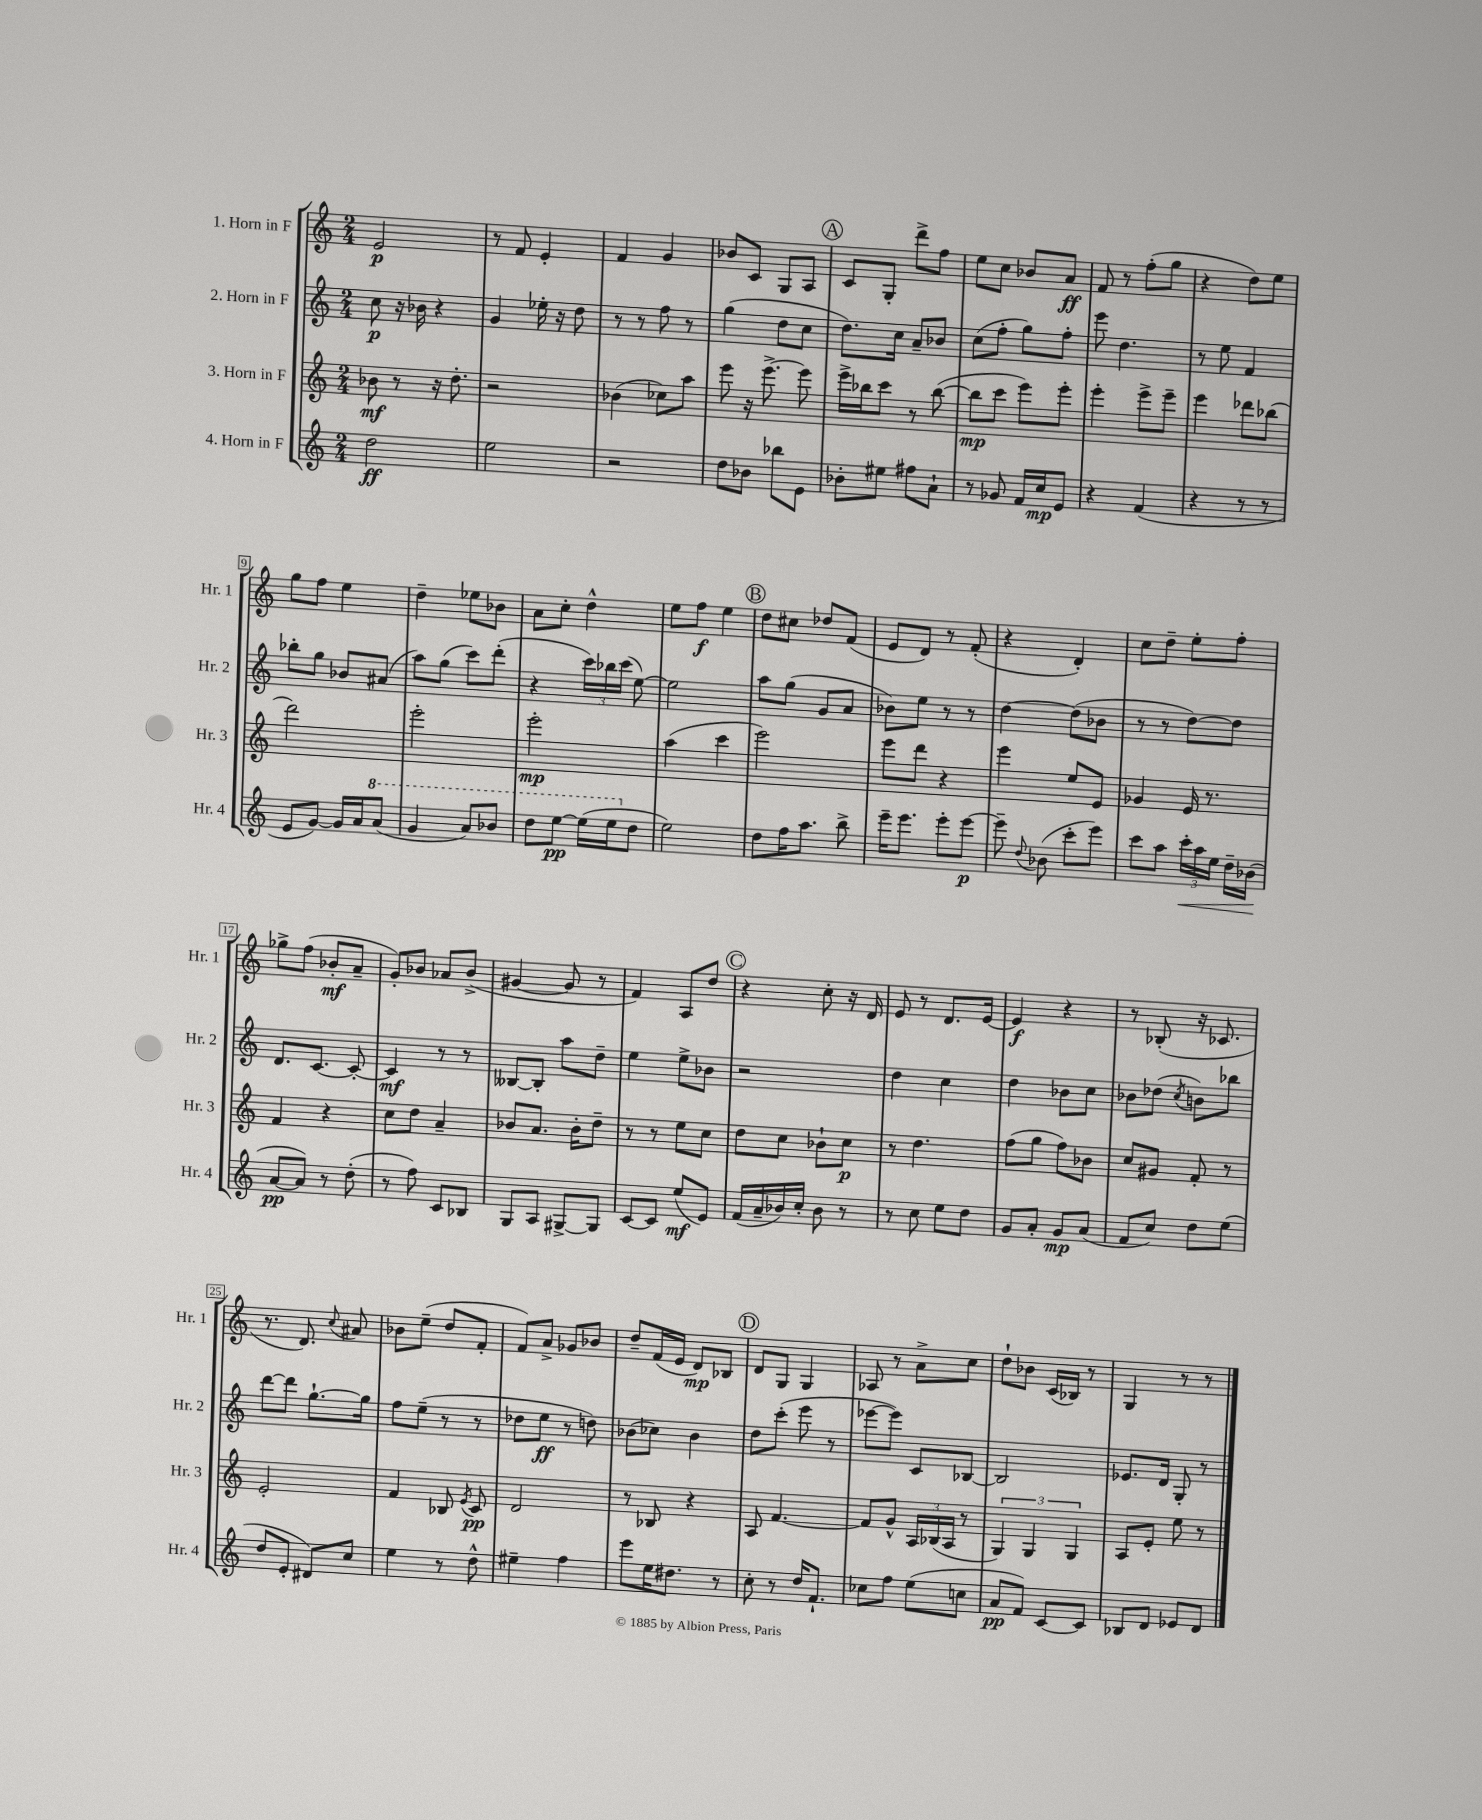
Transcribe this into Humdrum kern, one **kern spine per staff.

**kern	**kern	**kern	**kern
*staff4	*staff3	*staff2	*staff1
*clefG2	*clefG2	*clefG2	*clefG2
*k[]	*k[]	*k[]	*k[]
*M2/4	*M2/4	*M2/4	*M2/4
2dd\	8b-\	8cc\	2e/
.	8r	16r	.
.	.	16b-\	.
.	16r	4r	.
.	8.dd'\	.	.
=	=	=	=
2ee\	2r	4g/	8r
.	.	.	8f/
.	.	16ee-'\	4e'/
.	.	16r	.
.	.	8dd\	.
=	=	=	=
2r	(4b-\	8r	4f/
.	.	8r	.
.	8cc-\L)	8ff\	4g/
.	8aa\J	8r	.
=	=	=	=
8dd\L	8eee\	(4gg\	8b-/L
8b-\J	16r	.	8c/J
.	[8.eee^\	.	.
8bb-\L	.	8dd\L	8G/L
8e\J	8eee\]	8cc\J	8A/J
=	=	=	=
8b-'\L	16eee^\LL	8.dd\L)	8c/L
.	16bb-\J	.	.
8ee#\J	8ccc\J	.	8G'/J
.	.	16cc\Jk	.
8ff#\L	8r	8a~/L	8ddd^\L
8a`\J	([8bb-\	8b-/J	8ff\J
=	=	=	=
8r	8bb-\]L	(8cc\L	8ee\L
8g-/	8ccc\J	8ff'\J	8cc\J
16f/LL	8eee\L)	8gg\L)	8b-/L
16cc/J	.	.	.
8e/J	8eee'\J	8ff'\J	8a/J
=	=	=	=
4r	4eee'\	8eee\	8f/
.	.	4.dd\	8r
(4f/	8eee^\L	.	(8ff'\L
.	8eee~\J	.	8gg\J
=	=	=	=
4r	4eee\	8r	4r
.	.	8ee\	.
8r	8ddd-\L	4f/	8dd\L)
8r	(8bb-\J	.	8ee\J
=	=	=	=
8e/L	2ddd\)	8bb-'\L	8gg\L
[8g/J)	.	8gg\J	8ff\J
16g/]LL	.	8b-/L	4ee\
16a/J	.	.	.
(8aa/J	.	(8a#/J	.
=	=	=	=
4gg/	2eee'\	8aa\L)	4dd~\
.	.	(8gg\J	.
8aa/L)	.	8ccc\L)	8ee-\L
8bb-/J	.	(8ddd'\J	8b-\J
=	=	=	=
8ddd\L	2eee'\	4r	8a\L
[8eee\J	.	.	8cc'\J
(16eee\]LL	.	24ccc\LL)	4dd^^\
.	.	24bb-\	.
16eee\J	.	.	.
.	.	(24ccc\JJ	.
8dd\J	.	[8ee\)	.
=	=	=	=
2ee\)	(4aa\	2ee\]	8ee\L
.	.	.	8ff\J
.	4ccc\	.	4ee\
=	=	=	=
8dd\L	2eee\)	8aa\L	8dd\L
16ff\K	.	(8gg\J	8cc#\J
8.aa\J	.	.	.
.	.	8g/L	8dd-/L
8bb^\	.	8a/J	(8f/J
=	=	=	=
16eee~\LK	8eee\L	8b-\L)	8e/L
8.eee\J	.	.	.
.	8ddd\J	8ee\J	8d/J)
8eee'\L	4r	8r	8r
[8eee\J	.	8r	(8f'/
=	=	=	=
8eee~\]	4eee\	[4dd\	4r
8qqdd/	.	.	.
(8b-\	.	.	.
8ccc'\L	8ee/L	(8dd\]L	4d'/)
8eee\J)	8e/J	8b-\J	.
=	=	=	=
8ccc\L	4g-/	8r	8cc\L
8aa\J	.	8r	8dd~\J
24ccc'\LL	16e/	[8dd\L)	8ee'\L
24aa\	.	.	.
.	8.r	.	.
24ee\JJ	.	.	.
16dd~\LL	.	8dd\]J	8ff'\J
(16b-\JJ	.	.	.
=	=	=	=
[8a/L	4f/	8.d/L	8gg-^\L
8a/]J)	.	.	(8ff\J
.	.	[8.c/J	.
8r	4r	.	8b-'/L
(8dd'\	.	8c'/_	8a~/J
=	=	=	=
8r	8cc\L	4c/]	8g'/L)
8ff\)	8dd\J	.	8b-/J
8c/L	4a~/	8r	8a-/L
8B-/J	.	8r	(8b-^/J
=	=	=	=
8G/L	8b-/L	[8B--/L	[4g#/
8A/J	8.a/J	8B--'/]J	.
[8G#^/L	.	8aa\L	8g#/]
.	16b-'\LK	.	.
8G#/]J	8dd~\J	8dd~\J	8r
=	=	=	=
[8c/L	8r	4ee\	4f/)
8c/]J	8r	.	.
(8ee/L	8ee\L	8ee^\L	8A/L
8e/J)	8cc\J	8b-\J	8dd/J
=	=	=	=
(16f/LL	8dd\L	2r	4r
16a~/	.	.	.
16b-/)	8cc\J	.	.
16cc'/JJ	.	.	.
8b-\	8b-`\L	.	8cc'\
8r	8cc\J	.	16r
.	.	.	16d/
=	=	=	=
8r	8r	4dd\	8e/
8cc\	4.dd\	.	8r
8ee\L	.	4cc\	8.d/L
8dd\J	.	.	.
.	.	.	[16e/Jk
=	=	=	=
8g/L	(8ff\L	4dd\	4e/]
8a'/J	8gg\J	.	.
8g/L	8ff\L)	8b-\L	4r
(8a/J	8b-\J	8cc\J	.
=	=	=	=
8f/L	8cc/L	8b-\L	8r
8cc/J)	8g#/J	(8dd-\J	(8B-'/
.	.	8qcc/	.
8dd\L	8f'/	8b\L)	16r
.	.	.	8.c-/
(8ee\J	8r	8bb-\J	.
=	=	=	=
8dd/L	2e'/	[8ddd\L	8.r
8e'/J	.	8ddd\]J	.
.	.	.	8.d/)
8d#/L)	.	[8.gg`\L	.
.	.	.	8qqcc/
8cc/J	.	.	8a#/
.	.	16gg\]Jk	.
=	=	=	=
4ee\	4f/	8ff\L	8b-\L
.	.	(8ee~\J	(8ee~\J
8r	8B-/	8r	8dd/L
.	8qe/	.	.
8dd^^\	8c/	8r	8f'/J
=	=	=	=
4ee#~\	2d/	8dd-\L	8f/L)
.	.	8ee\J	8a^/J
4ff\	.	8r	8g-/L
.	.	8dd\)	8b-/J
=	=	=	=
8eee\L	8r	(8b-\L	8dd~/L
16ee\K	8B-/	8cc-\J)	(16f/L
8.dd#\J	.	.	16e/JJ
.	4r	4b-\	8d/L)
8r	.	.	8B-/J
=	=	=	=
8cc'\	8A/	8dd\L	8d/L
8r	[4.f/	(8ccc'\J	8G/J
16dd/LK	.	8eee\	4G/
8.f`/J	.	.	.
.	.	8r	.
=	=	=	=
8cc-\L	8f/]L	[8eee-\L	8A-/
8ff\J	8g^^/J	8eee-\]J)	8r
(8ee\L	24A/LL	8c/L	8a^\L
.	(24B-/	.	.
.	24A/JJ	.	.
8cc\J	8r	[8B-/J	8cc\J
=	=	=	=
8a/L	6G/)	2B-/]	8dd`\L
8f/J)	.	.	8b-\J
.	6G/	.	.
[8c/L	.	.	(16c/LL
.	.	.	16B-/JJ)
.	6G/	.	.
8c/]J	.	.	8r
=	=	=	=
8B-/L	8A/L	8.e-/L	4G/
8d/J	8e'/J	.	.
.	.	16d/Jk	.
8e-/L	8ee\	8G'/	8r
8d/J	8r	8r	8r
==	==	==	==
*-	*-	*-	*-
